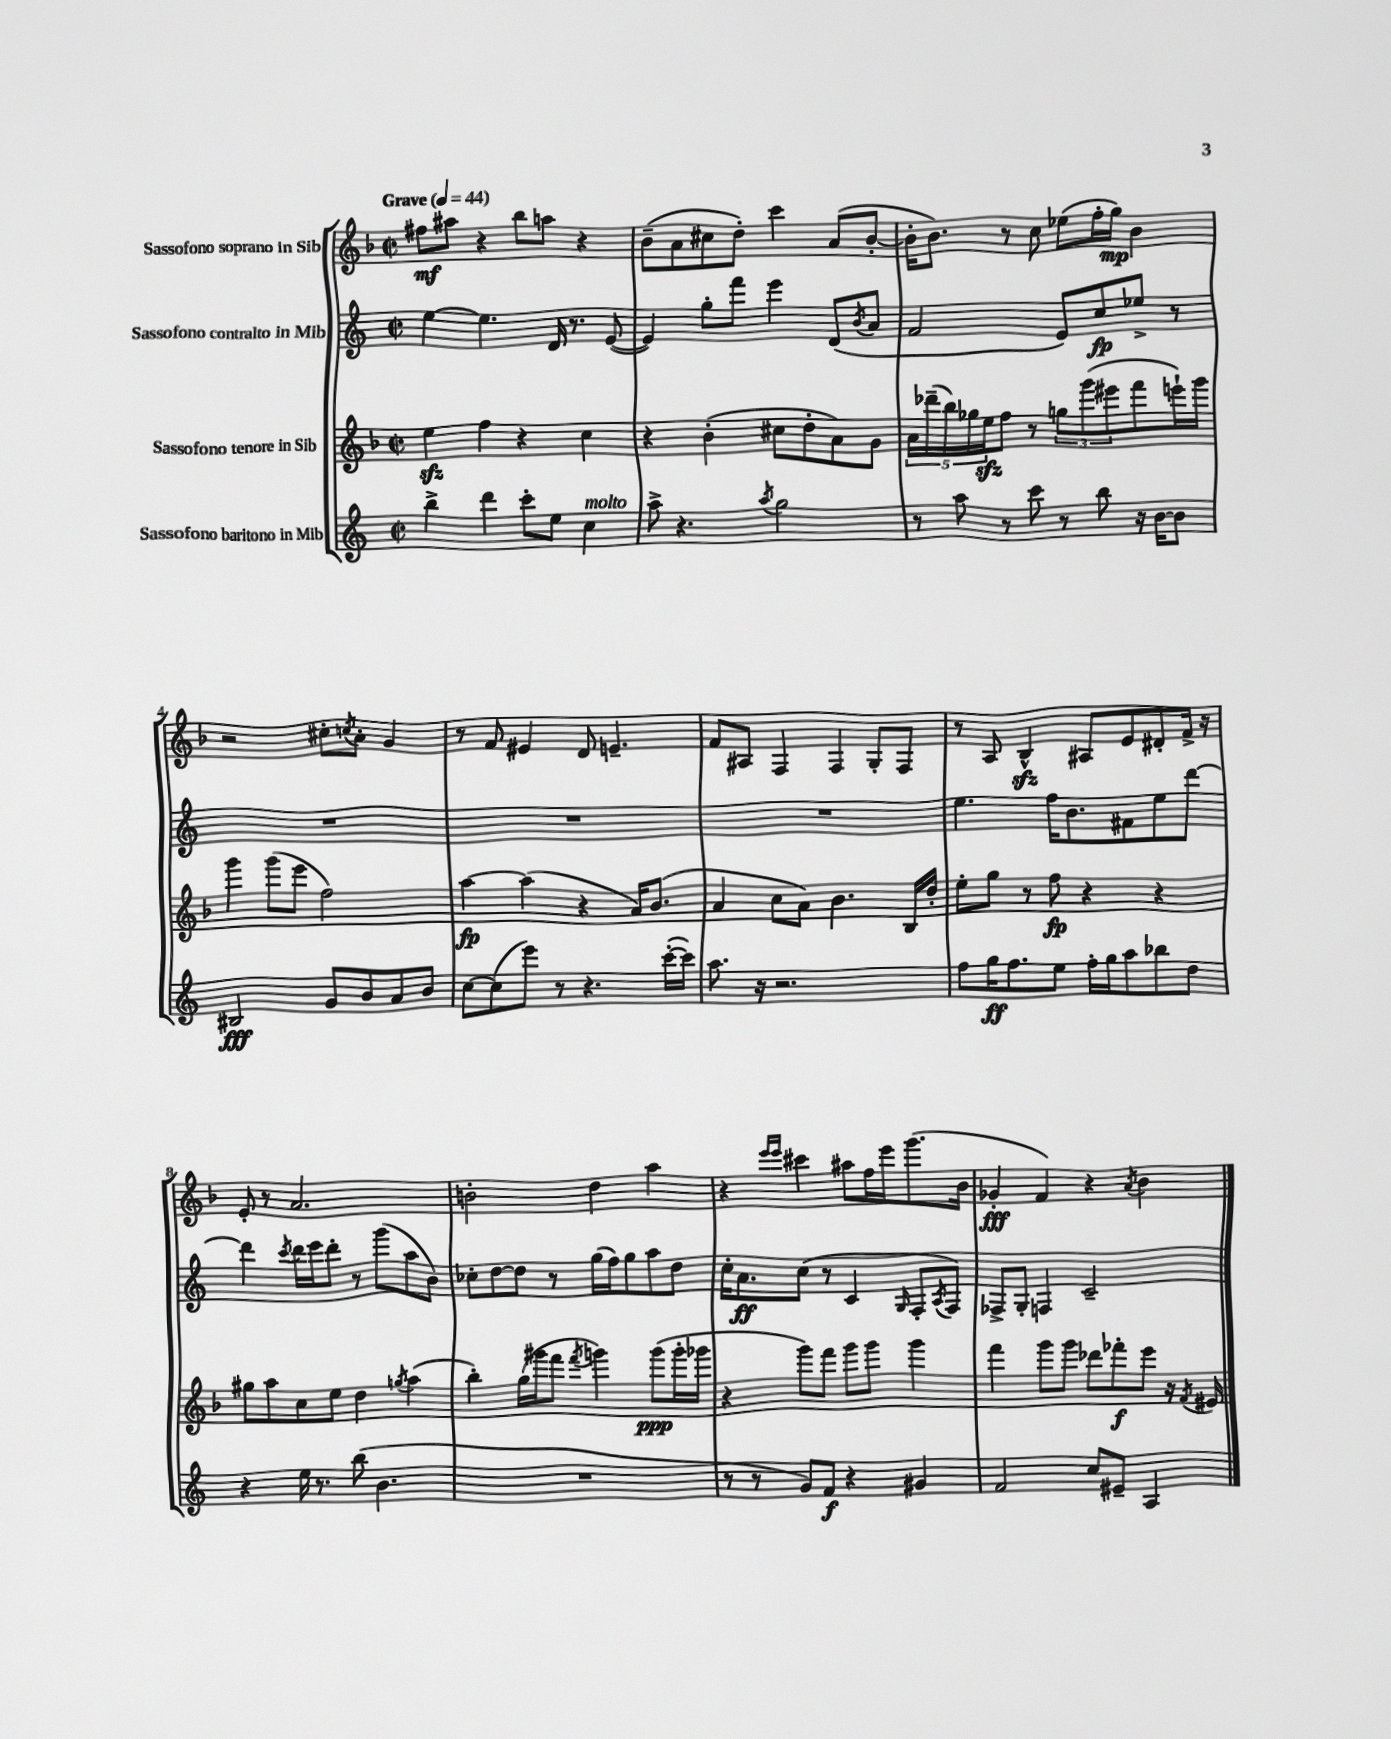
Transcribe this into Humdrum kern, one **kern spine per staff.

**kern	**kern	**kern	**kern
*staff4	*staff3	*staff2	*staff1
*clefG2	*clefG2	*clefG2	*clefG2
*k[]	*k[b-]	*k[]	*k[b-]
*M2/2	*M2/2	*M2/2	*M2/2
*met(c|)	*met(c|)	*met(c|)	*met(c|)
*MM44	*MM44	*MM44	*MM44
4bb^\	4ee\	[4ee\	8ff#\L
.	.	.	8aa#\J
4ddd\	4ff\	4.ee\]	4r
8ccc'\L	4r	.	8bb-\L
8ee\J	.	16d/	8aa\J
.	.	8.r	.
4cc\	4cc\	.	4r
.	.	([8e/	.
=	=	=	=
8aa^\	4r	4e/])	(8b-~\L
4.r	.	.	8a\
.	(4b-'\	8gg'\L	8cc#\
.	.	8fff\J	8dd'\J)
8qaa/	.	.	.
2gg\	8cc#\L	4eee\	4ccc\
.	8dd'\	.	.
.	8a\)	(8d/L	(8a/L
.	.	8qb/	.
.	8g\J	8a/J	[8b-'/J
=	=	=	=
8r	20a\LL	2f/	16b-'\]LK
.	(20ddd-~\	.	.
.	.	.	8.b-\J)
.	20bb-\)	.	.
8aa\	.	.	.
.	20gg-\	.	.
.	20ee\J	.	.
8r	8ff\J	.	8r
8ccc\	8r	.	8cc\
8r	12gg\L	8e/L)	(8ee-\L
.	(12ggg\	.	.
8bb\	.	8cc/	16ff'\L
.	12eee#\	.	.
.	.	.	16gg\JJ)
16r	8fff\	8ee-^/J	4b-\
[16b\LK	.	.	.
8b\]J	16eee`\L)	8r	.
.	16ggg\JJ	.	.
=	=	=	=
2B#/	4ggg\	1r	2r
.	(8ggg\L	.	.
.	8eee\J	.	.
8g/L	2ff\)	.	8cc#'\L
.	.	.	8qcc/
8b/	.	.	8a'\J
8a/	.	.	4g/
8b/J	.	.	.
=	=	=	=
[8cc\L	[4aa\	1r	8r
(8cc\]	.	.	8f/
8eee\J)	(4aa\]	.	4e#/
8r	.	.	.
4.r	4r	.	8d/
.	.	.	4.e~/
.	16a/LK)	.	.
.	(8.b-/J	.	.
([16ccc'\LL	.	.	.
16ccc\]JJ)	.	.	.
=	=	=	=
8.aa\	4a/	1r	8f/L
.	.	.	8A#/J
16r	.	.	.
2.r	8cc\L	.	4F/
.	8a\J)	.	.
.	4.b-\	.	4F/
.	.	.	8G'/L
.	16B-/LL	.	8F/J
.	16dd'/JJ	.	.
=	=	=	=
8ff\L	8ee'\L	4.ee\	8r
16gg\K	8gg\J	.	8A/
8.ff\	.	.	.
.	8r	.	4B-^^/
8ee\J	8ff\	16ff\LK	.
.	.	8.b\	.
16ff'\LL	4r	.	8A#/L
16gg\J	.	.	.
8aa\	.	8f#\	8e/
8bb-\	4r	8ee\	8d#'/
8dd\J	.	[8ddd\J	16f^/Jk
.	.	.	16r
=	=	=	=
4r	8gg#\L	4ddd\]	8e'/
.	8aa\	.	8r
.	.	8qccc/	.
16ee\	8cc\	16ddd\LL	2.a/
8.r	.	16eee\J	.
.	8ee\J	8ddd'\J	.
(8bb\	4dd\	8r	.
4.b\	.	(8ggg\L	.
.	8qgg/	.	.
.	(4aa\	8aa\	.
.	.	8b\J)	.
=	=	=	=
1r	4bb-'\)	8cc-'\L	2b'\
.	.	[8dd\	.
.	(16gg\LL	8dd\]J	.
.	16ggg#\J	.	.
.	8fff\J	8r	.
.	8qfff/	.	.
.	4ggg\)	(16gg\LL	4dd\
.	.	16ff\J)	.
.	.	8gg\	.
.	(8ggg\L	8aa\	4aa\
.	16ggg'\L	8dd\J	.
.	16ggg-\JJ	.	.
=	=	=	=
8r	4r	16cc'\LK	4r
.	.	8.a\	.
8r	.	.	.
.	.	.	16qqeee/LL
.	.	.	16qqeee/JJ
8g/L)	8ggg\L)	(8cc\J	4ccc#\
8f/J	8fff\J	8r	.
4r	8ggg\L	4c/	8aa#\L
.	8ggg\J	.	16ff\L
.	.	.	16eee\J
.	.	16qqG/	.
4g#/	4ggg\	8F'/L	(8.ggg\
.	.	8qA/	.
.	.	8F/J)	.
.	.	.	16b-\Jk
=	=	=	=
2f/	4fff\	8F-^/L	4g-'/
.	.	8G'/J	.
.	8ggg\L	4F/	4f/)
.	8ggg\J	.	.
8cc/L	8ddd-\L	2c~/	4r
8e#~/J	8fff-'\	.	.
.	.	.	8qa/
4A/	8eee\J	.	4b-\
.	16r	.	.
.	8qf/	.	.
.	16e#/	.	.
==	==	==	==
*-	*-	*-	*-
